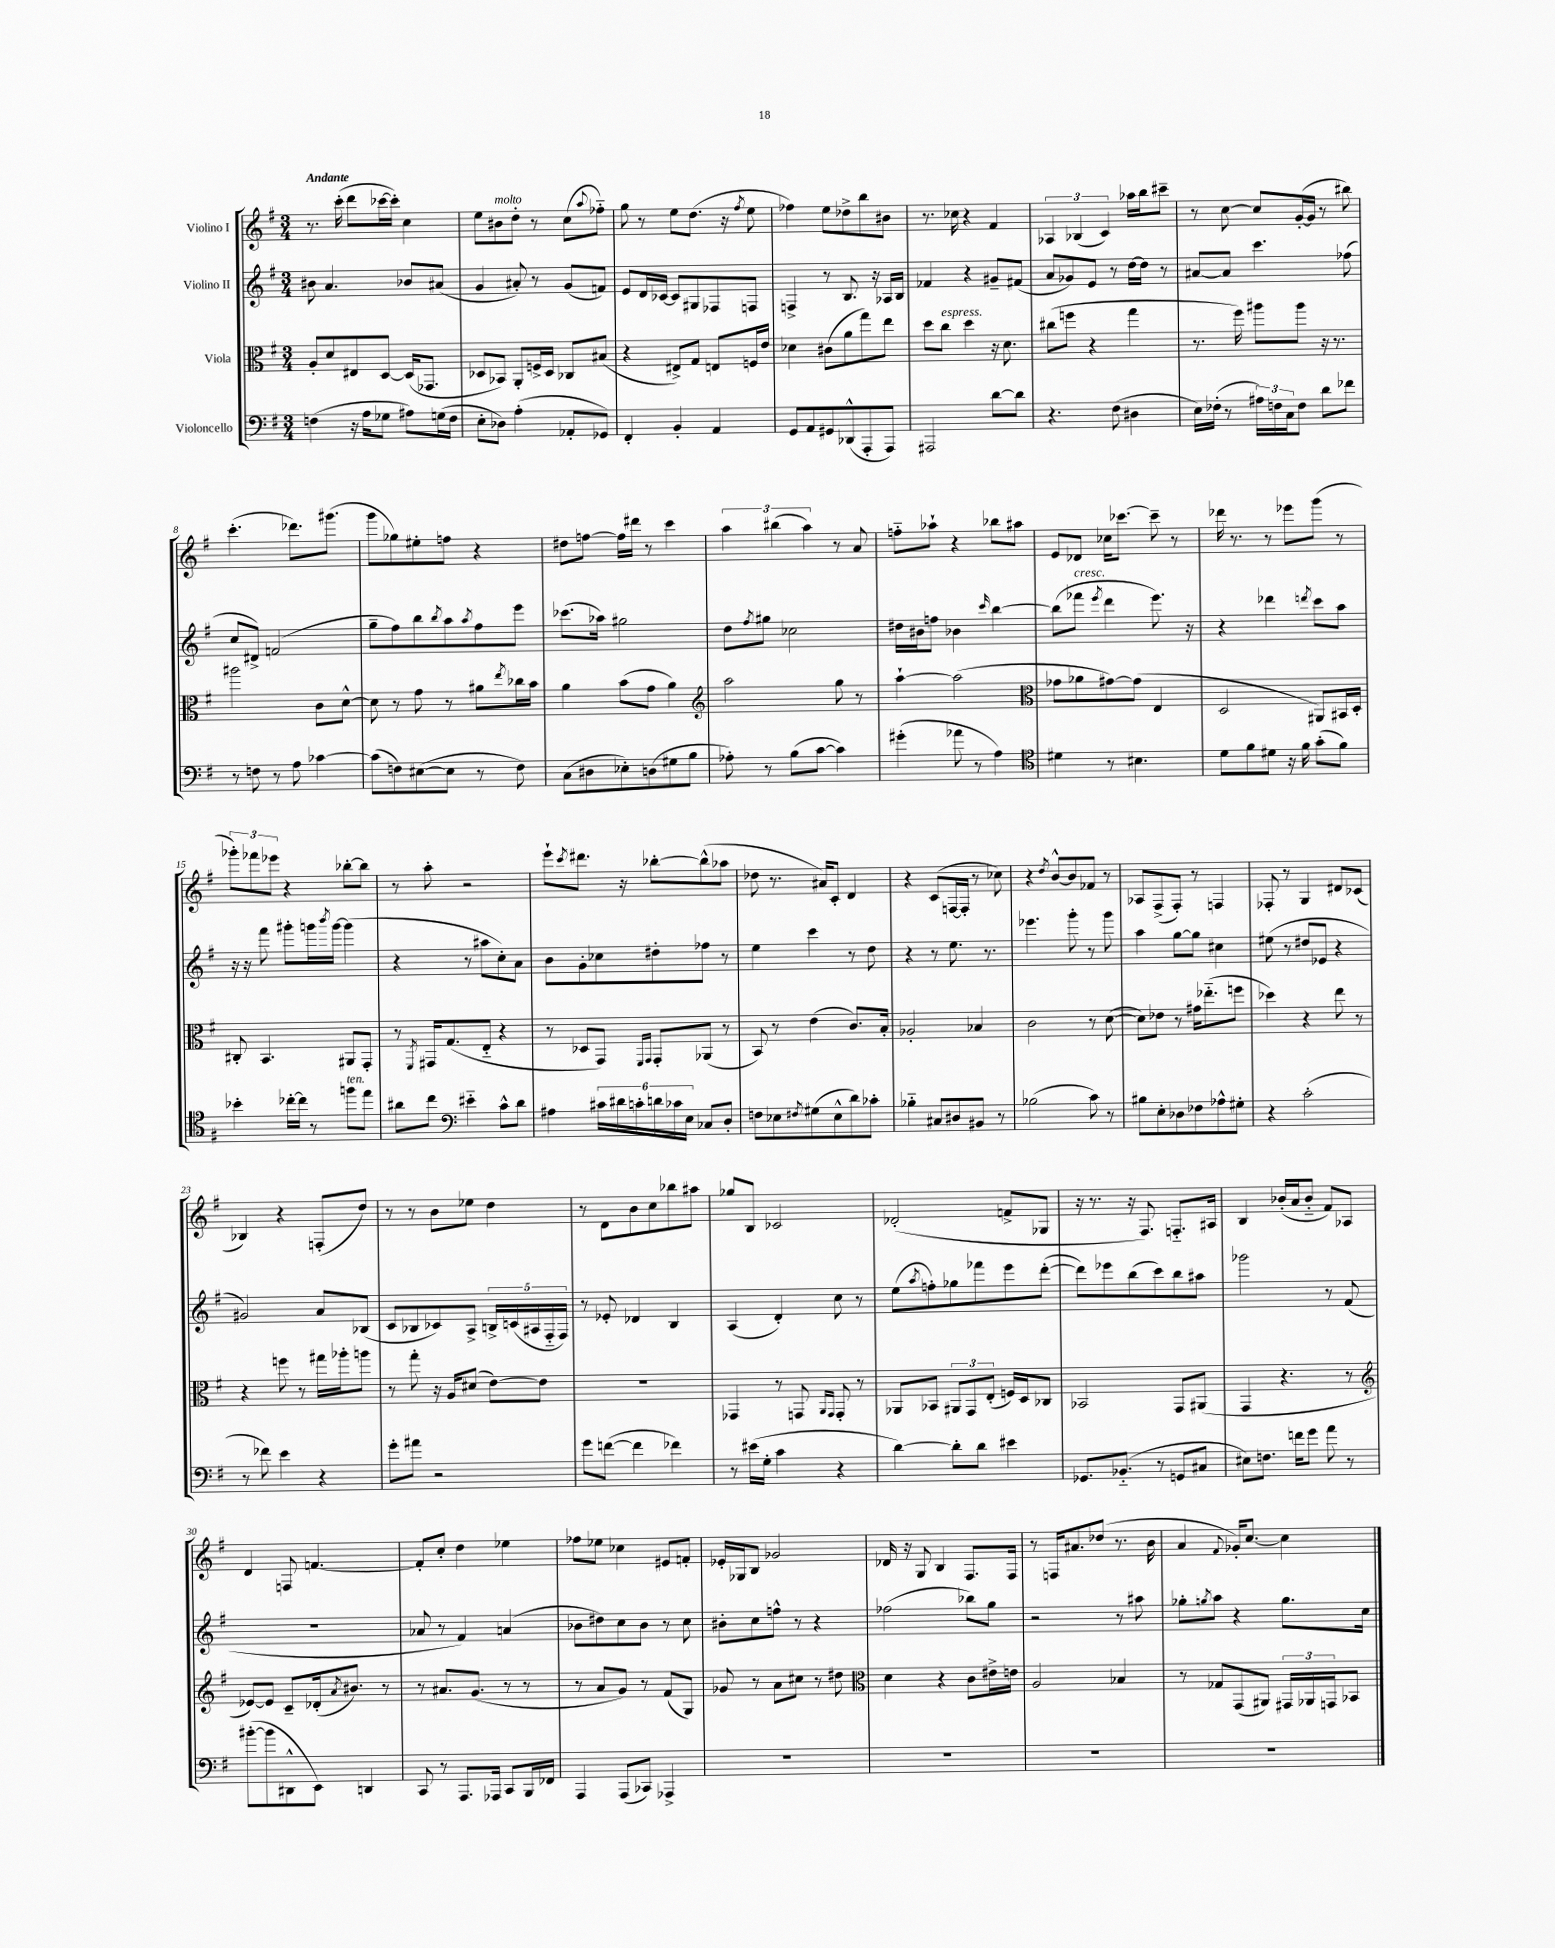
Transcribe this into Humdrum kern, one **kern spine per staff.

**kern	**kern	**kern	**kern
*staff4	*staff3	*staff2	*staff1
*clefF4	*clefC3	*clefG2	*clefG2
*k[f#]	*k[f#]	*k[f#]	*k[f#]
*M3/4	*M3/4	*M3/4	*M3/4
(4F	8A'	8b#	8.r
.	8d	4.a	.
.	.	.	(16ccc'
16r	8E#	.	8ddd
16A	.	.	.
8G-	[8D	.	[16ccc-
.	.	.	16ccc-'])
8A#)	(16D]	8b-	4cc
.	8.GG-	.	.
(16G	.	(8a#	.
16F	.	.	.
=	=	=	=
8E'	8D-	4g	8ee
8D-)	8BB-)	.	8b#
(4A'	8AA'	8a#')	8dd'
.	16F^	8r	8r
.	16D-	.	.
8AA-'	8C-	(8g	(8cc
.	.	.	8qqaa
8GG-)	(8B#	8f)	8ff-'~)
=	=	=	=
4FF#'	4r	8e	8gg
.	.	16d	8r
.	.	[16c-	.
4BB'	8E#^)	8c-]	8ee
.	8G	8G#	(8.dd
4AA	8E	8F-	.
.	.	.	16r
.	.	.	8qff#
.	16F	8F	8ee
.	16e	.	.
=	=	=	=
8GG	4d-	4F^	4ff-)
8AA	.	.	.
8GG#	(8c#	8r	8ee
(8DD-^^	8a	8.B	8dd-^
8AAA'	8gg)	.	8bb
.	.	16r	.
8AAA)	8ee	16A-	8b#
.	.	16B	.
=	=	=	=
2AAA#	8dd	4f-	8.r
.	8cc	.	.
.	.	.	16cc-
.	4dd	4r	4r
[8d	16r	8g#~	4f#
.	8.d	.	.
8d]	.	(8f#	.
=	=	=	=
4.r	(8cc#	8a	6A-
.	8ff	8g-)	.
.	.	.	(6B-
.	4r	8e	.
.	.	.	6c)
(8F#	.	8r	.
4D#	4gg	[16dd	16aa-
.	.	16dd]	16bb
.	.	8r	8ccc#~
=	=	=	=
16E)	8.r	[8a#	8r
(16F-'	.	.	.
8r	.	8a#]	[8cc
.	16ff#)	.	.
24A#)	8aa#	4.ccc	8cc]
24F	.	.	.
24C	.	.	.
8F	8aa#	.	([16g'
.	.	.	16g]
8d	16r	.	8r
.	8.r	.	.
8f-	.	(8ff-	8bb#)
=	=	=	=
8r	2aa#	8cc	(4.ccc'
8F	.	8d#^)	.
8r	.	(2f	.
8A	.	.	8.ddd-)
[4c-	8c	.	.
.	.	.	(8.ggg#
.	[8d^^	.	.
=	=	=	=
(8c-]	8d]	8gg~	8ggg
8F)	8r	8ff#)	8gg-)
([8E#	8g	8bb	8ee#'
.	.	8qbb	.
8E#]	8r	8aa	8ff
.	.	8qaa	.
8r	8a#	8ff#	4r
.	8qee	.	.
8F)	16cc-	8eee	.
.	16b	.	.
=	=	=	=
(8C	4a	(8.ccc-	8dd#
8D#	.	.	[8ff
.	.	16aa-)	.
8E-')	(8b	2gg#	16ff]
.	.	.	16ddd#
(8D	8g	.	8r
8G#	4a)	.	4ccc
8B	.	.	.
=	=	=	=
*	*clefG2	*	*
8A-')	2aa	8dd	6aa
.	.	8qff#	.
8r	.	8gg#	.
.	.	.	(6bb#
(8B	.	2cc-	.
.	.	.	6aa)
[8c	.	.	.
4c])	8gg	.	8r
.	8r	.	8a
=	=	=	=
(4g#'	[4aa`	16dd#	8ff'~
.	.	16b#	.
.	.	8ff	8aa-`
8a-	(2aa]	4b-	4r
8r	.	.	.
.	.	16qqccc	.
4A)	.	[4bb	8bb-
.	.	.	8aa#
=	=	=	=
*clefC4	*clefC3	*	*
4d#	8g-	(8bb]	8e
.	8a-	8fff-	8d-
.	.	8qeee	.
8r	[8g#)	4ddd	16cc-
.	.	.	[8.ccc-
4.B#	(8g#]	.	.
.	4E	8.eee)	8ccc-~]
.	.	.	8r
.	.	16r	.
=	=	=	=
8d	2D	4r	16ddd-
.	.	.	8.r
8f#	.	.	.
8d#	.	4ddd-	8r
16r	.	.	8eee-
16f#	.	.	.
.	.	8qddd	.
(8g'	8AA#)	8ccc	(8ggg
8f#)	16BB#	8aa	8r
.	16D'	.	.
=	=	=	=
4b-'	8C#'	16r	12ggg-')
.	.	16r	.
.	.	.	12fff-
.	4.BB	8fff#	.
.	.	.	12eee-
[16cc-'	.	8ggg#'	4r
16cc-]	.	.	.
8r	.	16ggg	.
.	.	8qbbb	.
.	.	[16ggg	.
8ff	8AA#	(4ggg]	[8bb-'
8ee	8GG'	.	8bb-]
=	=	=	=
8a#	8r	4r	8r
.	8qFF#	.	.
8cc	16GG#	.	8aa'
.	(8.G	.	.
*clefF4	*	*	*
4e#'~	.	8r	2r
.	8E'~	8aa#	.
8c^^	4r	8cc')	.
8d	.	8a	.
=	=	=	=
4A#	8r	8b	8eee`
.	.	.	8qccc
.	8D-	8g'	8.ddd#
24c#	8GG)	8cc-	.
24d#	.	.	.
.	.	.	16r
24c'	.	.	.
.	16qqFF#	.	.
.	16qqGG	.	.
24d	8GG'	8dd#'	[8bb-'
24c-	.	.	.
24E	.	.	.
8C-	(8AA-	8ff-	(8bb-^^]
8D'	8r	8r	8aa-
=	=	=	=
8F	8BB)	4ee	8dd-
8E-	8r	.	8.r
8qF#	.	.	.
(8G#	(4e	4ccc	.
.	.	.	16a#)
8E-^^	.	.	8c'
8d)	8.c)	8r	4d
8c-'	.	8dd	.
.	16B'	.	.
=	=	=	=
4B-'~	2A-'	4r	4r
8C#	.	8r	(8c
8D#	.	8.ee	[16F
.	.	.	16F']
8BB#	4B-	.	8r
.	.	8.r	.
8r	.	.	8cc-)
=	=	=	=
(2B-	2c	4.eee-	4r
.	.	.	8qdd
.	.	.	[8b^^
.	.	8ggg'	8b]
8c)	8r	8r	8f-
8r	([8d	8ggg	8r
=	=	=	=
8B#	8d])	4aa	8A-
8E'	8e-	.	(8F#^
8D-	8r	[8gg	8F#')
8F-	16g#	8gg]	8r
.	(8.ee-'~	.	.
8A-^^	.	4cc#	4F
8G#'	8ff	.	.
=	=	=	=
4r	4dd-)	(8ee#	8F-'
.	.	8r	8r
(2c'	4r	8dd#	4G
.	.	8e-	.
.	8ee	4r	8d#
.	8r	.	(8c-
=	=	=	=
8r	4r	2g#)	4B-)
8f-)	.	.	.
4e	8ff	.	4r
.	8r	.	.
4r	16gg#	8a	(8F'
.	16aa-'	.	.
.	8aa	(8B-	8dd)
=	=	=	=
8g'	8r	8c	8r
8a#	8gg'	8B-	8r
2r	16r	8c-)	8b
.	16A	.	.
.	(8d#	8A^	8ee-
.	[8e)	20B^	4dd
.	.	(20c	.
.	.	20A#	.
.	8e]	.	.
.	.	20F#'~	.
.	.	20F#)	.
=	=	=	=
8g	2.r	8r	8r
([8f	.	8e-'	8d
4f]	.	4d-	8b
.	.	.	8cc
4f-)	.	4B	8bb-
.	.	.	8aa#
=	=	=	=
8r	4GG-	(4A	8gg-
(16e#	.	.	8B
16G'	.	.	.
4c	8r	4d')	2c-
.	8GG	.	.
.	16qqAA	.	.
.	16qqGG	.	.
4r	8GG'	8cc	.
.	8r	8r	.
=	=	=	=
[4d)	8AA-	(8ee	(2d-'
.	.	8qaa	.
.	8BB-	8ff')	.
8d']	12AA#	8gg-	.
.	12GG	.	.
8d	.	8fff-	.
.	(12E'	.	.
4e#	16F)	8eee	8f^
.	16D	.	.
.	8C-	([8ddd'	8G-
=	=	=	=
8.GG-	2BB-	8ddd])	16r
.	.	.	8.r
.	.	8eee-	.
(8.BB-'~	.	.	.
.	.	(8bb	16r
.	.	.	8.F#)
8r	.	8ccc)	.
8GG	8GG	8bb	8.F'~
8C#	(8AA#	8aa#	.
.	.	.	16A#
=	=	=	=
8E#)	4GG	2ggg-	4B
8.F	.	.	.
.	4.r	.	(16b-'
16f	.	.	16a
8g	.	.	8b-'~
8a	.	8r	8f#)
8r	8r	(8f#	8A-
=	=	=	=
*	*clefG2	*	*
([8b#'	[8e-)	2.r	4d
8b#]	8e-]	.	.
8DD#^^	8c~	.	8F
8EE)	(16d-'	.	[4.f
.	8qa	.	.
.	8.b#)	.	.
4DD	.	.	.
.	8r	.	.
=	=	=	=
8CC	8r	8a-	8f']
8r	8.a#	8r	8cc'
8.AAA	.	4f#)	4dd
.	(8.g	.	.
16AAA-	.	.	.
8CC	8r	(4a	4ee-
16BBB	8r	.	.
16FF-	.	.	.
=	=	=	=
4AAA	8r	8b-	8ff-
.	8a	8dd#)	8ee-
(8AAA	8g)	8cc	4cc-
8CC-)	8r	8b-	.
4AAA-^	(8f#	8r	8e#
.	8G)	8cc	8f'
=	=	=	=
2.r	8g-	8b#'	16e-'
.	.	.	16G-
.	8r	8cc	8B
.	8a	8ff^^	2g-
.	8cc#	8r	.
.	8r	4r	.
.	8dd#	.	.
=	=	=	=
*	*clefC3	*	*
2.r	4d	(2ff-	16d-
.	.	.	16r
.	.	.	8G
.	4r	.	4B
.	8c	8bb-)	8.F#
.	16e#^	8gg	.
.	16e	.	16F#
=	=	=	=
2.r	2A	2r	8r
.	.	.	16F
.	.	.	8.a#
.	.	.	(8dd-
.	4B-	8r	8.r
.	.	8aa#	.
.	.	.	16b
=	=	=	=
2.r	8r	8gg-'	4a
.	.	8qgg	.
.	8G-	8aa	.
.	.	.	8qqf#
.	(8GG	4r	16g-')
.	.	.	[8.cc
.	8AA#)	.	.
.	24GG#	8.gg	4cc]
.	24AA-	.	.
.	24GG	.	.
.	8BB-	.	.
.	.	16cc	.
==	==	==	==
*-	*-	*-	*-
